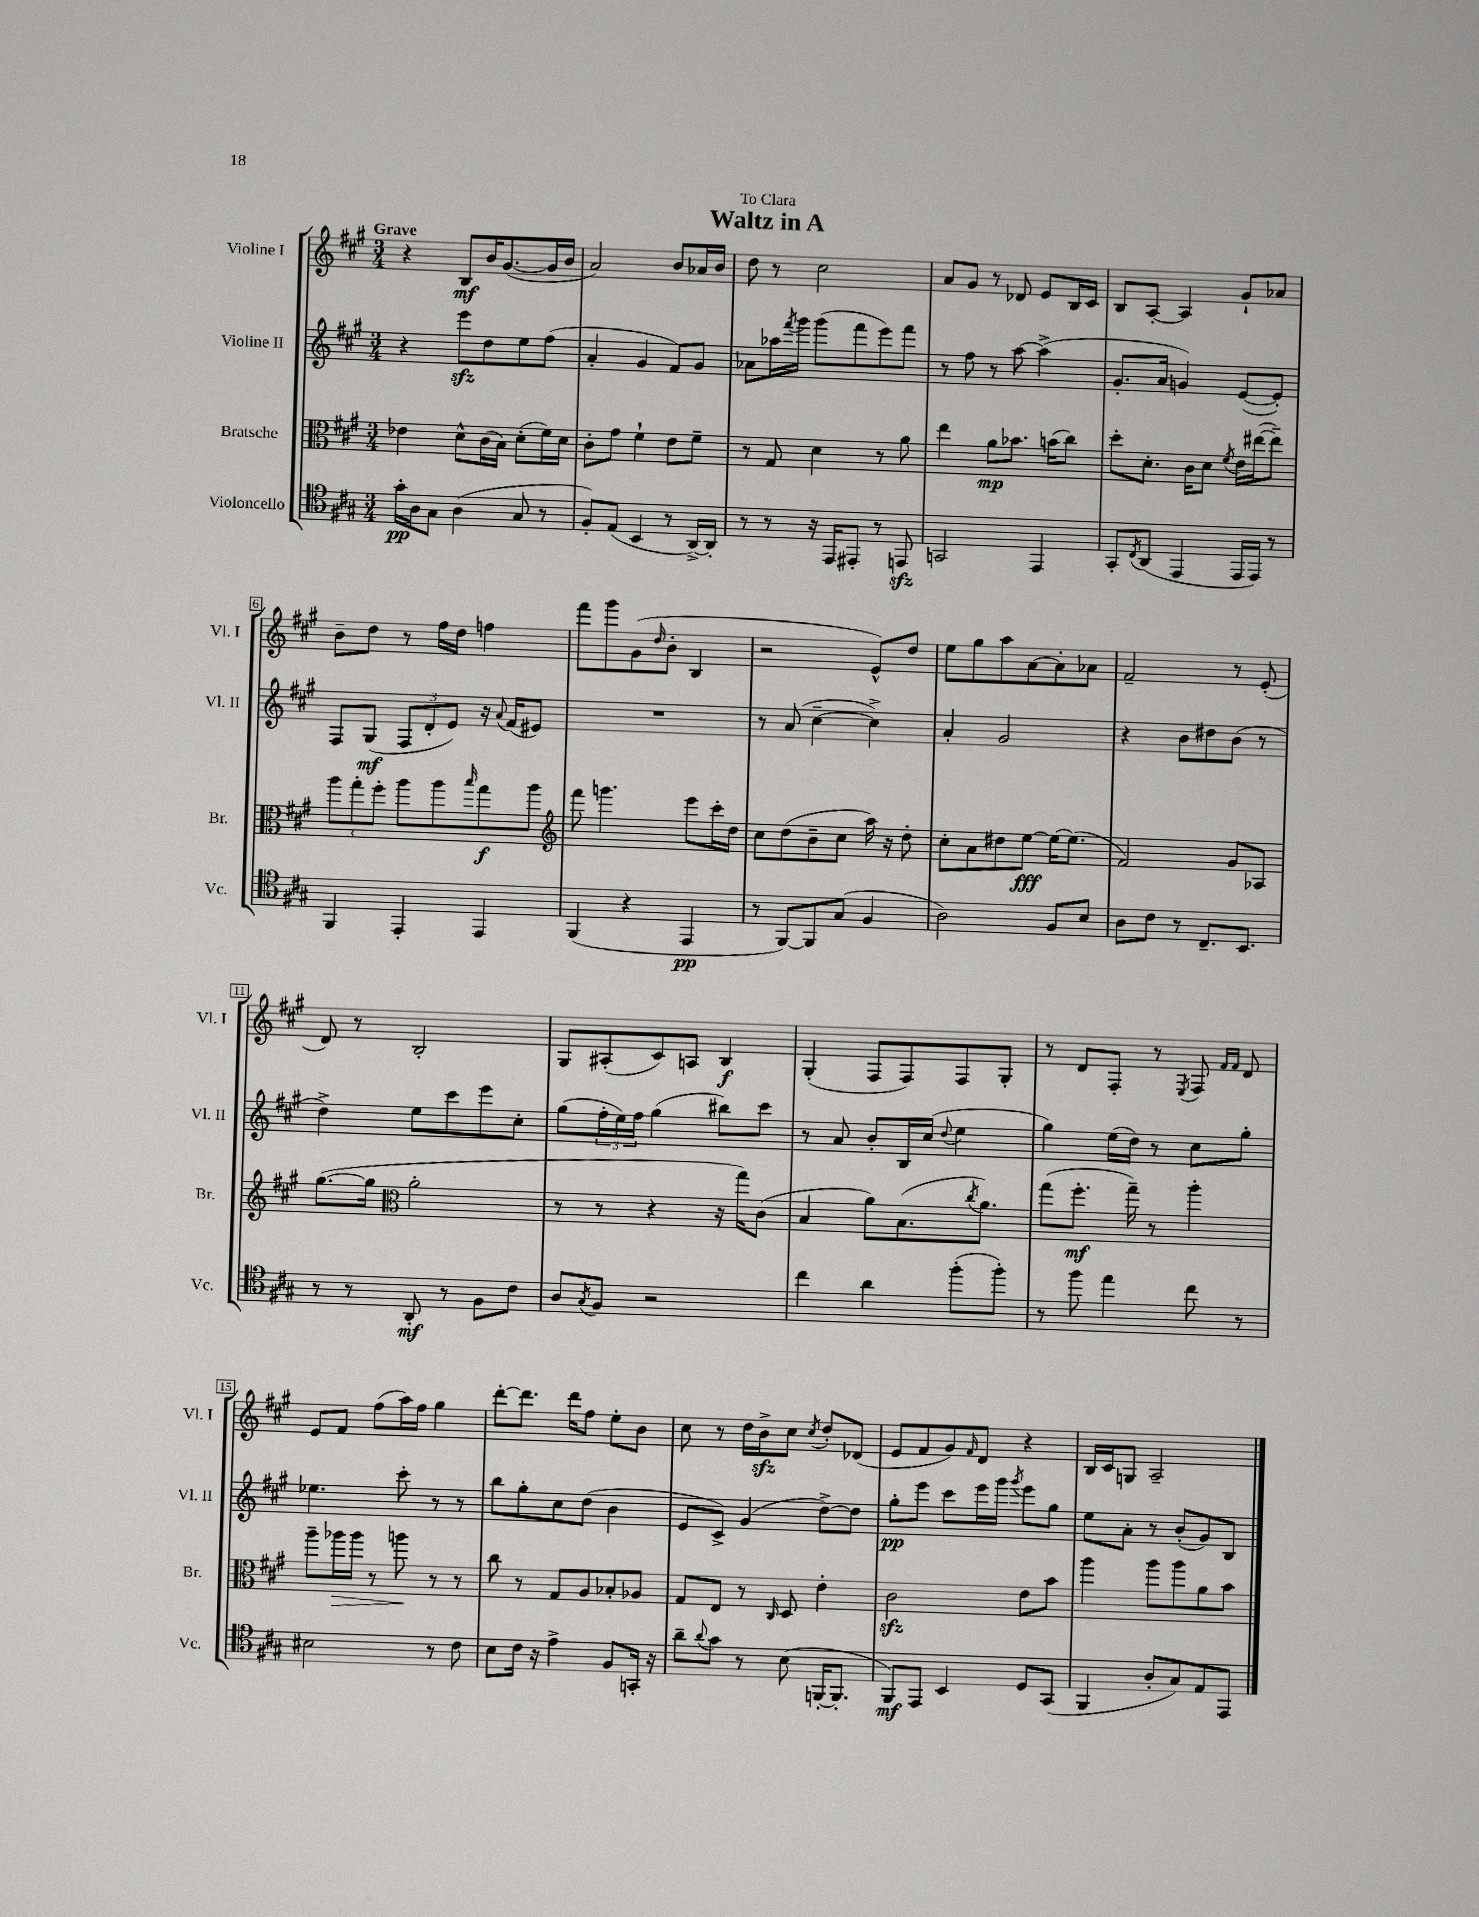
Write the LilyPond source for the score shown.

\header { title = "Waltz in A" dedication = "To Clara" }
<<
\new StaffGroup <<
\new Staff = "s0" \with { instrumentName = "Violine I" shortInstrumentName = "Vl. I" } {
    \clef treble \key a \major \numericTimeSignature \time 3/4 \tempo "Grave"
    r4 b8\mf b'16 gis'8.~( gis'16 b'16 |
    a'2) b'8 aes'16 b'16 |
    d''8 r8 cis''2 |
    a'8 gis'8 r8 des'8 e'8 b16 cis'16 |
    b8 a8~-. a4 gis'8-! aes'8 |
    b'8-- d''8 r8 fis''16 d''16 f''4 |
    fis'''8 gis'''8 gis'8( \grace { d''16 } b'8-. b4 |
    r2 e'8-^) d''8 |
    e''8 gis''8 a''8 a'8~ a'8-. aes'8 |
    fis'2-- r8 e'8-.( |
    d'8) r8 b2-. |
    gis8 ais8-.( cis'8) a8 b4\f |
    gis4-.( fis8 fis8) fis8 gis8-. |
    r8 d'8 fis8-. r8 \acciaccatura { e8 } fis8 \grace { fis'16 fis'16 } d'8 |
    e'8 fis'8 fis''8( a''16) fis''16 gis''4 |
    d'''8~-. d'''8. d'''16 fis''8 e''8-. b'8 |
    cis''8 r8 d''16 b'16->\sfz cis''8 \acciaccatura { cis''8 } d''8-. des'8( |
    e'8 fis'8 gis'8) \grace { fis'16 } d'8 r4 |
    b16 cis'16 g8 a2-- \bar "|." |
}
\new Staff = "s1" \with { instrumentName = "Violine II" shortInstrumentName = "Vl. II" } {
    \clef treble \key a \major \numericTimeSignature \time 3/4
    r4 e'''8\sfz d''8 e''8 fis''8( |
    a'4-. gis'4 fis'8) gis'8 |
    aes'8 aes''16 \acciaccatura { fis'''8 } gis'''16 gis'''8( fis'''8 e'''8) fis'''8 |
    r8 fis''8 r8 a''8~ a''4->( |
    gis'8.-. a'16 g'4) e'8~( e'8-.) |
    fis8 gis8\mf( \tuplet 3/2 { fis8 d'8-. e'8) } r16 \appoggiatura { a'8 } fis'16( eis'8) |
    R2. |
    r8 a'8( cis''4~-- cis''4->) |
    a'4-. gis'2 |
    r4 b'8 dis''8 b'8( r8 |
    d''4->) e''8 cis'''8 e'''8 cis''8-. |
    gis''8( \tuplet 3/2 { fis''16-. e''16) fis''16 } gis''4( bis''8) cis'''8 |
    r8 a'8 b'8-. b16 cis''16( \appoggiatura { d''8 } e''4 |
    gis''4) e''16( d''16) r8 cis''8 gis''8-. |
    ees''4. cis'''8-. r8 r8 |
    b''8 gis''8-. cis''8 d''8( b'4 |
    e'8 cis'8->) gis'4( d''8~->) d''8 |
    gis''8-.\pp e'''8 cis'''8 e'''16 gis'''16 \acciaccatura { gis'''8 } e'''8 gis''8 |
    e''8 a'8-. r8 b'8-.( gis'8) b8 \bar "|." |
}
\new Staff = "s2" \with { instrumentName = "Bratsche" shortInstrumentName = "Br." } {
    \clef alto \key a \major \numericTimeSignature \time 3/4
    ees'4 d'8-^ cis'16( b16) d'8-.( fis'16) d'16 |
    cis'8-. gis'8 fis'4-! e'8 fis'8-- |
    r8 gis8 d'4 r8 a'8 |
    e''4 a'8\mp bes'8. b'16( cis''8) |
    d''8-. d'8.-. cis'16 d'8 \acciaccatura { fis'8 } e'16 eis''16~( eis''8--) |
    \tuplet 3/2 { a''8 gis''8-. fis''8-. } a''8 a''8 \grace { b''16 } gis''8\f a''8 |
    \clef treble fis'''8 g'''4. e'''8 cis'''16-. d''16 |
    cis''8 d''8( b'8-- cis''8 a''16) r16 d''8-. |
    cis''8-. a'8 dis''8 e''8~\fff e''16~ e''8.( |
    fis'2) gis'8 aes8 |
    gis''8.~( gis''16 \clef alto a'2-. |
    r8 r8 r4 r16 gis''16) cis'8( |
    b4 a'8) b8.( \acciaccatura { cis''8 } a'8.) |
    gis''8( fis''8.-.\mf gis''16--) r8 a''4-. |
    a''8-- aes''16\> aes''16 r8 a''8\! r8 r8 |
    cis''8 r8 gis8 a8 bes8-. aes8 |
    gis8 e8 r8 \grace { cis16 } d8 e'4-. |
    cis'2\sfz e'8 b'8 |
    a''4 a''8 a''8 a'8 b'8 \bar "|." |
}
\new Staff = "s3" \with { instrumentName = "Violoncello" shortInstrumentName = "Vc." } {
    \clef tenor \key a \major \numericTimeSignature \time 3/4
    gis'16-.\pp a16 gis8 a4( gis8 r8 |
    fis8-.) e8( b,4 r8 a,16~->) a,16-. |
    r8 r8 r16 e,16 eis,8-. r8 e,8\sfz |
    g,2 e,4 |
    gis,8-. \acciaccatura { cis8 } a,8( e,4 e,16 e,16) r8 |
    fis,4 e,4-. e,4 |
    fis,4( r4 e,4\pp |
    r8 fis,8~) fis,8 gis8( fis4 |
    a2) fis8 b8 |
    a8 cis'8 r8 cis8.-- b,8. |
    r8 r8 a,8-.\mf r8 fis8 cis'8 |
    a8 \acciaccatura { gis8 } fis8 r2 |
    cis''4 a'4 fis''8-.( fis''8-.) |
    r8 fis''8 e''4 cis''8 r8 |
    bis2 r8 cis'8 |
    b8 cis'16 r16 e'4-> fis8 g,16-. r16 |
    a'8-- \appoggiatura { a'8 } gis'8 r8 b8( f,16~-. f,8.-. |
    fis,8\mf) e,8 b,4 d8 gis,8( |
    fis,4 a8-. gis8) e8 e,8 \bar "|." |
}
>>
>>
\layout { \context { \Score \override BarNumber.stencil = #(make-stencil-boxer 0.1 0.3 ly:text-interface::print) } }
